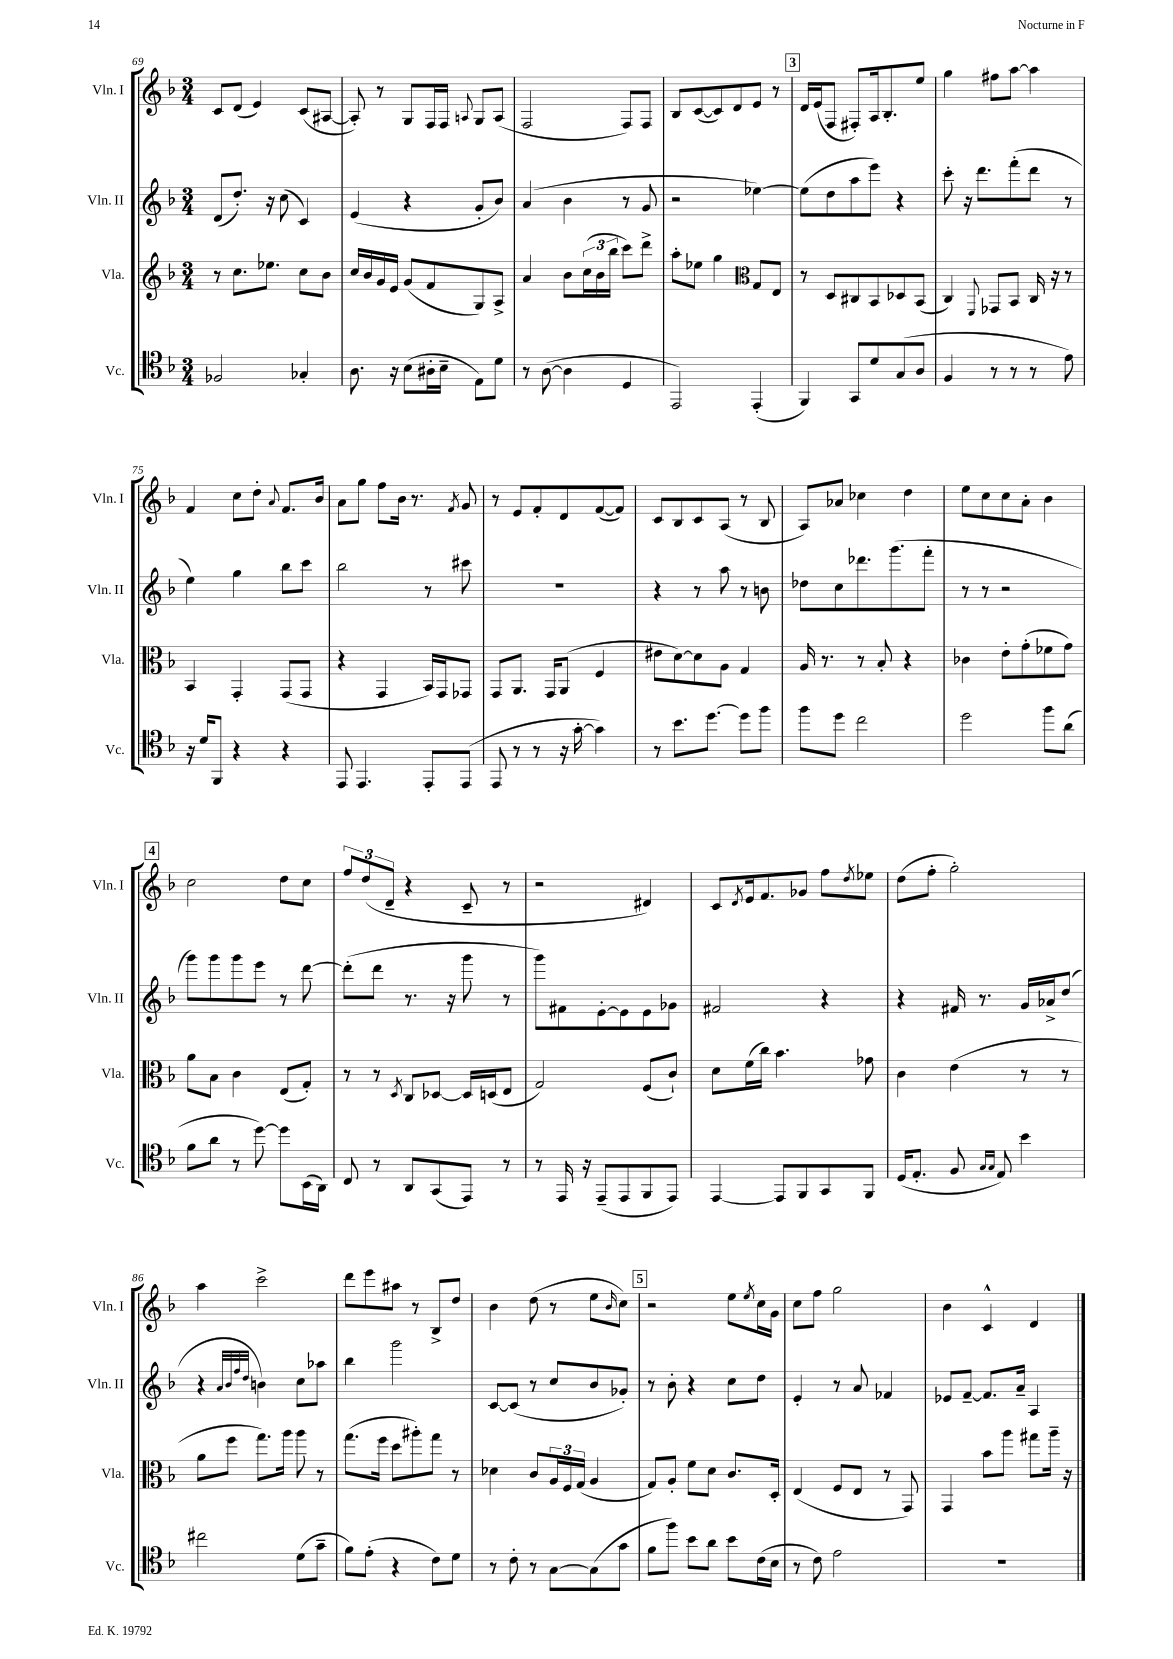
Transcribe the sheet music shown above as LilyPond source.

<<
\new StaffGroup <<
\new Staff = "s0" \with { instrumentName = "Vln. I" shortInstrumentName = "Vln. I" } {
    \clef treble \key f \major \numericTimeSignature \time 3/4
    c'8 d'8( e'4) c'8( ais8~ |
    ais8-.) r8 g8 f16 f16 \appoggiatura { a8 } g8 a8( |
    f2 f8) f8 |
    bes8 c'8~( c'8) d'8 e'8 r8 |
    \mark \markup { \box "3" } d'16 e'16( f8 fis8-.) a16 bes8.-. e''8 |
    g''4 fis''8 a''8~ a''4 |
    f'4 c''8 d''8-. \appoggiatura { a'8 } f'8. bes'16 |
    a'8 g''8 f''8 bes'16 r8. \acciaccatura { f'8 } g'8 |
    r8 e'8 f'8-. d'8 f'8~( f'8) |
    c'8 bes8 c'8 a8( r8 bes8 |
    a8) aes'8 ces''4 d''4 |
    e''8 c''8 c''8 a'8-. bes'4 |
    \mark \markup { \box "4" } c''2 d''8 c''8 |
    \tuplet 3/2 { f''8 d''8( d'8-- } r4 c'8-- r8 |
    r2 dis'4) |
    c'8 \acciaccatura { d'8 } e'16 f'8. ges'8 f''8 \acciaccatura { d''8 } ees''8 |
    d''8( f''8-. g''2-.) |
    a''4 c'''2-> |
    d'''8 e'''8 ais''8 r8 bes8-> d''8 |
    bes'4 d''8( r8 e''8 \grace { bes'16 } c''8) |
    \mark \markup { \box "5" } r2 e''8 \acciaccatura { e''8 } c''16 g'16 |
    c''8 f''8 g''2 |
    bes'4 c'4-^ d'4 \bar "|." |
}
\new Staff = "s1" \with { instrumentName = "Vln. II" shortInstrumentName = "Vln. II" } {
    \clef treble \key f \major \numericTimeSignature \time 3/4
    d'8( d''8.-.) r16 c''8( c'4) |
    e'4( r4 g'8-. bes'8) |
    a'4( bes'4 r8 g'8 |
    r2 ees''4~) |
    \mark \markup { \box "3" } ees''8( d''8 a''8 e'''8) r4 |
    c'''8-. r16 d'''8. f'''8-.( d'''8 r8 |
    e''4) g''4 bes''8 c'''8 |
    bes''2 r8 cis'''8 |
    R2. |
    r4 r8 a''8 r8 b'8 |
    des''8 c''8 des'''8. g'''8.( f'''8-. |
    r8 r8 r2 |
    \mark \markup { \box "4" } g'''8) g'''8 g'''8 e'''8 r8 d'''8~ |
    d'''8-.( d'''8 r8. r16 g'''8 r8 |
    g'''8) fis'8 e'8~-. e'8 e'8 ges'8 |
    fis'2 r4 |
    r4 fis'16 r8. g'16 aes'16-> d''8( |
    r4 \grace { a'32 bes'32 f''32 d''32 } b'4) c''8 aes''8 |
    bes''4 g'''2 |
    c'8~ c'8( r8 c''8 bes'8 ges'8-.) |
    \mark \markup { \box "5" } r8 bes'8-. r4 c''8 d''8 |
    e'4-. r8 a'8 fes'4 |
    ees'8 f'8~-- f'8. a'16-- a4 \bar "|." |
}
\new Staff = "s2" \with { instrumentName = "Vla." shortInstrumentName = "Vla." } {
    \clef treble \key f \major \numericTimeSignature \time 3/4
    r8 c''8. ees''8. c''8 bes'8 |
    c''16 bes'16 g'16 e'16 g'8( f'8 g8) a8-> |
    a'4 bes'8 \tuplet 3/2 { c''16( bes'16 bes''16 } c'''8) d'''8-> |
    a''8-. ees''8 g''4 \clef alto g8 e8 |
    \mark \markup { \box "3" } r8 d8 cis8 bes,8 des8 bes,8( |
    c4) \appoggiatura { f,8 } ges,8 bes,8 c16 r16 r8 |
    bes,4 g,4-. g,8( g,8 |
    r4 g,4 bes,16) g,16 ges,8 |
    g,8 a,8. g,16 a,8( f4 |
    eis'8 d'8~) d'8 a8 g4 |
    a16 r8. r8 bes8-. r4 |
    ces'4 e'8-. g'8-.( fes'8 g'8) |
    \mark \markup { \box "4" } a'8 bes8 c'4 e8( g8-.) |
    r8 r8 \acciaccatura { d8 } c8 des8~ des16 d16( e8 |
    g2) f8( c'8-!) |
    d'8 f'16( c''16) bes'4. ges'8 |
    c'4 e'4( r8 r8 |
    a'8 f''8 g''8.) a''16 a''8 r8 |
    g''8.( f''16 d''8 ais''8-.) g''8 r8 |
    des'4 c'8 \tuplet 3/2 { a16 f16 g16( } a4 |
    \mark \markup { \box "5" } g8) a8-. f'8 d'8 c'8. d16-. |
    e4( f8 e8 r8 g,8) |
    g,4 bes'8 a''8 gis''8 a''16-- r16 \bar "|." |
}
\new Staff = "s3" \with { instrumentName = "Vc." shortInstrumentName = "Vc." } {
    \clef tenor \key f \major \numericTimeSignature \time 3/4
    fes2 ges4-. |
    a8. r16 bes8( ais16-. bes16-- e8) d'8 |
    r8 a8~( a4 d4 |
    e,2) e,4-.( |
    \mark \markup { \box "3" } f,4) g,8 d'8 g8( a8 |
    f4 r8 r8 r8 e'8) |
    r16 d'16 f,8 r4 r4 |
    e,8 e,4. e,8-. e,8( |
    e,8 r8 r8 r16 g'16~-. g'4) |
    r8 bes'8. d''8.~ d''8 f''8 |
    f''8 d''8 c''2 |
    d''2 f''8 a'8( |
    \mark \markup { \box "4" } f'8 a'8 r8 d''8~) d''8 bes,16( a,16) |
    c8 r8 a,8 g,8( e,8) r8 |
    r8 e,16 r16 e,8--( e,8 f,8 e,8) |
    e,4~ e,8 f,8 g,8 f,8 |
    d16( e8.-. f8 \grace { g16 g16 } e8) bes'4 |
    cis''2 d'8( g'8-- |
    f'8) e'8-.( r4 c'8) d'8 |
    r8 c'8-. r8 g8~ g8( g'8 |
    \mark \markup { \box "5" } f'8 f''8) bes'8 a'8 bes'8 c'16( bes16 |
    r8 c'8) e'2 |
    R2. \bar "|." |
}
>>
>>
\layout { \context { \Score currentBarNumber = #69 } }
